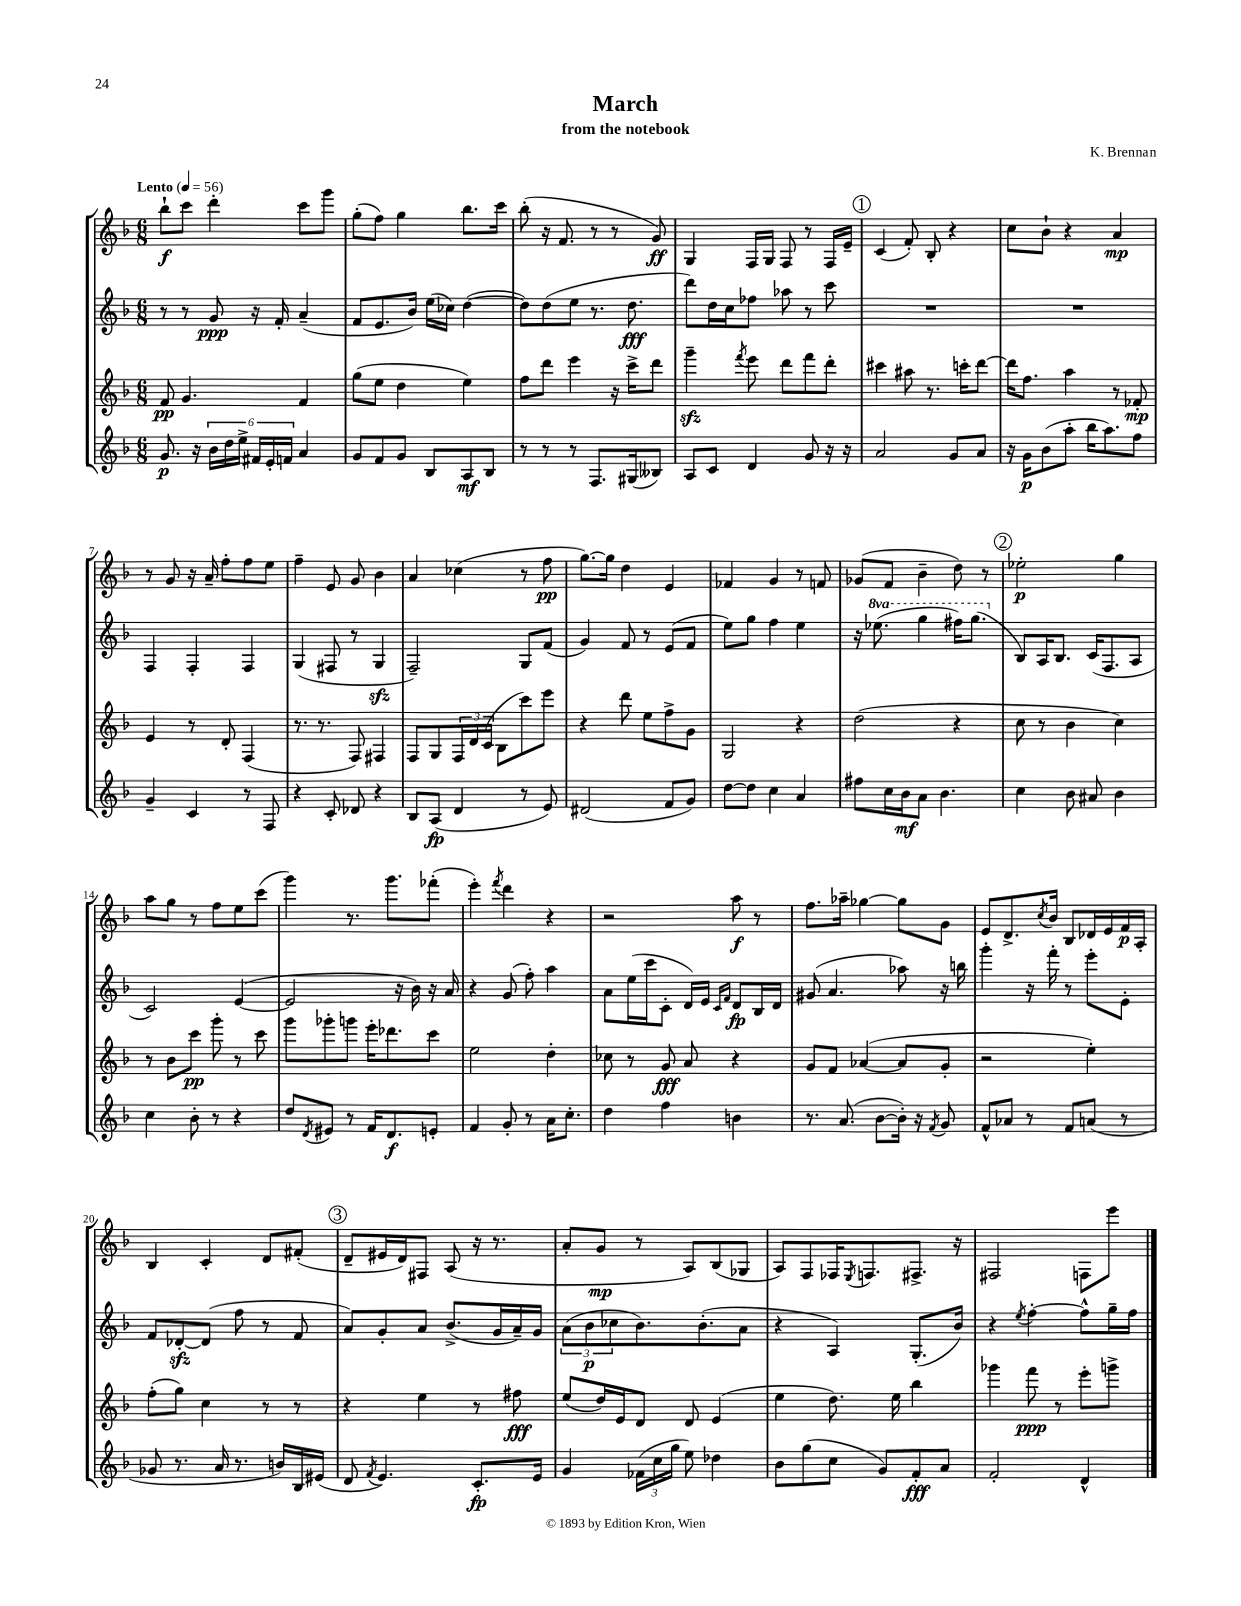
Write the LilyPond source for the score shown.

\header { title = "March" composer = "K. Brennan" subtitle = "from the notebook" }
<<
\new StaffGroup <<
\new Staff = "s0" {
    \clef treble \key f \major \numericTimeSignature \time 6/8 \tempo "Lento" 4 = 56
    bes''8-!\f c'''8 d'''4-. c'''8 g'''8 |
    g''8-.( f''8) g''4 bes''8. c'''16 |
    bes''8-.( r16 f'8. r8 r8 g'8\ff) |
    g4 f16 g16 f8 r8 f16 e'16-- |
    \mark \markup { \circle "1" } c'4( f'8-.) bes8-. r4 |
    c''8 bes'8-! r4 a'4\mp |
    r8 g'8 r16 a'16-- f''8-. f''8 e''8 |
    f''4-- e'8 g'8 bes'4 |
    a'4 ces''4( r8 f''8\pp |
    g''8.~) g''16 d''4 e'4 |
    fes'4 g'4 r8 f'8 |
    ges'8( f'8 bes'4-- d''8) r8 |
    \mark \markup { \circle "2" } ees''2-.\p g''4 |
    a''8 g''8 r8 f''8 e''8 c'''8( |
    g'''4) r8. g'''8. fes'''8-.( |
    e'''4-.) \acciaccatura { f'''8 } d'''4 r4 |
    r2 a''8\f r8 |
    f''8. aes''16-- ges''4~ ges''8 g'8 |
    e'8 d'8.-> \acciaccatura { c''8 } bes'16 bes8 des'16 e'16 f'16\p a16-. |
    bes4 c'4-. d'8 fis'8-.( |
    \mark \markup { \circle "3" } d'8-- eis'16 d'16) fis8 a8( r16 r8. |
    a'8-. g'8\mp r8 a8) bes8( ges8 |
    a8) f8 fes16 \acciaccatura { e8 } f8. fis8.-> r16 |
    fis2 f8 e'''8 \bar "|." |
}
\new Staff = "s1" {
    \clef treble \key f \major \numericTimeSignature \time 6/8 \set Staff.ottavationMarkups = #ottavation-simple-ordinals
    r8 r8 g'8\ppp r16 f'16-. a'4--( |
    f'8 e'8. bes'16) e''16( ces''16) d''4~( |
    d''8) d''8( e''8 r8. d''8.\fff |
    d'''8) d''16 c''16 fes''8 aes''8 r8 c'''8 |
    \mark \markup { \circle "1" } R2. |
    R2. |
    f4 f4-. f4 |
    g4( fis8 r8 g4\sfz |
    f2--) g8 f'8( |
    g'4) f'8 r8 e'8( f'8 |
    e''8) g''8 f''4 e''4 |
    r16 \ottava #1 ees'''8.( g'''4 fis'''16) g'''8.( \ottava #0 |
    \mark \markup { \circle "2" } bes8) a16 bes8. c'16( f8. a8 |
    c'2) e'4~( |
    e'2 r16 bes'16) r16 a'16 |
    r4 g'8( f''8-.) a''4 |
    a'8 e''16( c'''16 c'8-. d'16) e'16 \grace { c'16 f'16 } d'8\fp bes16 d'16 |
    gis'8( a'4. aes''8) r16 b''16 |
    g'''4-. r16 f'''16-. r8 e'''8-. e'8-. |
    f'8 des'8~-.\sfz des'8( f''8 r8 f'8 |
    \mark \markup { \circle "3" } a'8) g'8-. a'8 bes'8.->( g'16 a'16--) g'16 |
    \tuplet 3/2 { a'8( bes'8\p ces''8 } bes'8.) bes'8.-.( a'8 |
    r4 a4) g8.-.( bes'16) |
    r4 \acciaccatura { e''8 } f''4~-. f''8-^ g''16-- f''16 \bar "|." |
}
\new Staff = "s2" {
    \clef treble \key f \major \numericTimeSignature \time 6/8
    f'8\pp g'4. f'4 |
    g''8( e''8 d''4 e''4) |
    f''8 d'''8 e'''4 r16 c'''16-> d'''8 |
    g'''4--\sfz \acciaccatura { f'''8 } e'''8 d'''8 f'''8 d'''8-. |
    \mark \markup { \circle "1" } cis'''4 ais''8 r8. c'''16-. d'''8~ |
    d'''16 f''8. a''4 r8 fes'8-.\mp |
    e'4 r8 d'8-. f4( |
    r8. r8. f8) fis4 |
    f8 g8 \tuplet 3/2 { f16 d'16 c'16( } bes8 c'''8) e'''8 |
    r4 d'''8 e''8 f''8-> g'8 |
    g2 r4 |
    d''2( r4 |
    \mark \markup { \circle "2" } c''8 r8 bes'4 c''4) |
    r8 bes'8 c'''8\pp g'''8-. r8 c'''8 |
    g'''8 ges'''8-. g'''8 e'''16-. des'''8. c'''8 |
    e''2 d''4-. |
    ces''8 r8 g'8\fff a'8 r4 |
    g'8 f'8 aes'4~( aes'8 g'8-. |
    r2 e''4-.) |
    f''8-.( g''8) c''4 r8 r8 |
    \mark \markup { \circle "3" } r4 e''4 r8 fis''8\fff |
    e''8( d''16) e'16 d'8 d'8 e'4( |
    e''4 d''8.) e''16 bes''4 |
    ges'''4 f'''8\ppp r8 e'''8-. g'''8-> \bar "|." |
}
\new Staff = "s3" {
    \clef treble \key f \major \numericTimeSignature \time 6/8
    g'8.\p r16 \tuplet 6/4 { bes'16 d''16 e''16-> fis'16 e'16-. f'16 } a'4 |
    g'8 f'8 g'8 bes8 a8\mf bes8 |
    r8 r8 r8 f8. gis16( beses8) |
    a8 c'8 d'4 g'8 r16 r16 |
    \mark \markup { \circle "1" } a'2 g'8 a'8 |
    r16 g'16\p bes'8( a''8-. bes''16 a''8.) f''8 |
    g'4-- c'4 r8 f8 |
    r4 c'8-. des'8 r4 |
    bes8 a8\fp( d'4 r8 e'8) |
    dis'2( f'8 g'8) |
    d''8~ d''8 c''4 a'4 |
    fis''8 c''16 bes'16\mf a'8 bes'4. |
    \mark \markup { \circle "2" } c''4 bes'8 ais'8 bes'4 |
    c''4 bes'8-. r8 r4 |
    d''8 \acciaccatura { d'8 } eis'8 r8 f'16 d'8.\f e'8-. |
    f'4 g'8-. r8 a'16 c''8.-. |
    d''4 f''4 b'4 |
    r8. a'8.( bes'8~ bes'16-.) r16 \acciaccatura { f'8 } g'8 |
    f'8-^ aes'8 r8 f'8 a'8( r8 |
    ges'8 r8. a'16 r8. b'16) bes16 eis'16( |
    \mark \markup { \circle "3" } d'8 \acciaccatura { f'8 } e'4.) c'8.-.\fp e'16 |
    g'4 \tuplet 3/2 { fes'16( c''16 g''16 } e''8) des''4 |
    bes'8 g''8( c''8 g'8) f'8-.\fff a'8 |
    f'2-. d'4-^ \bar "|." |
}
>>
>>
